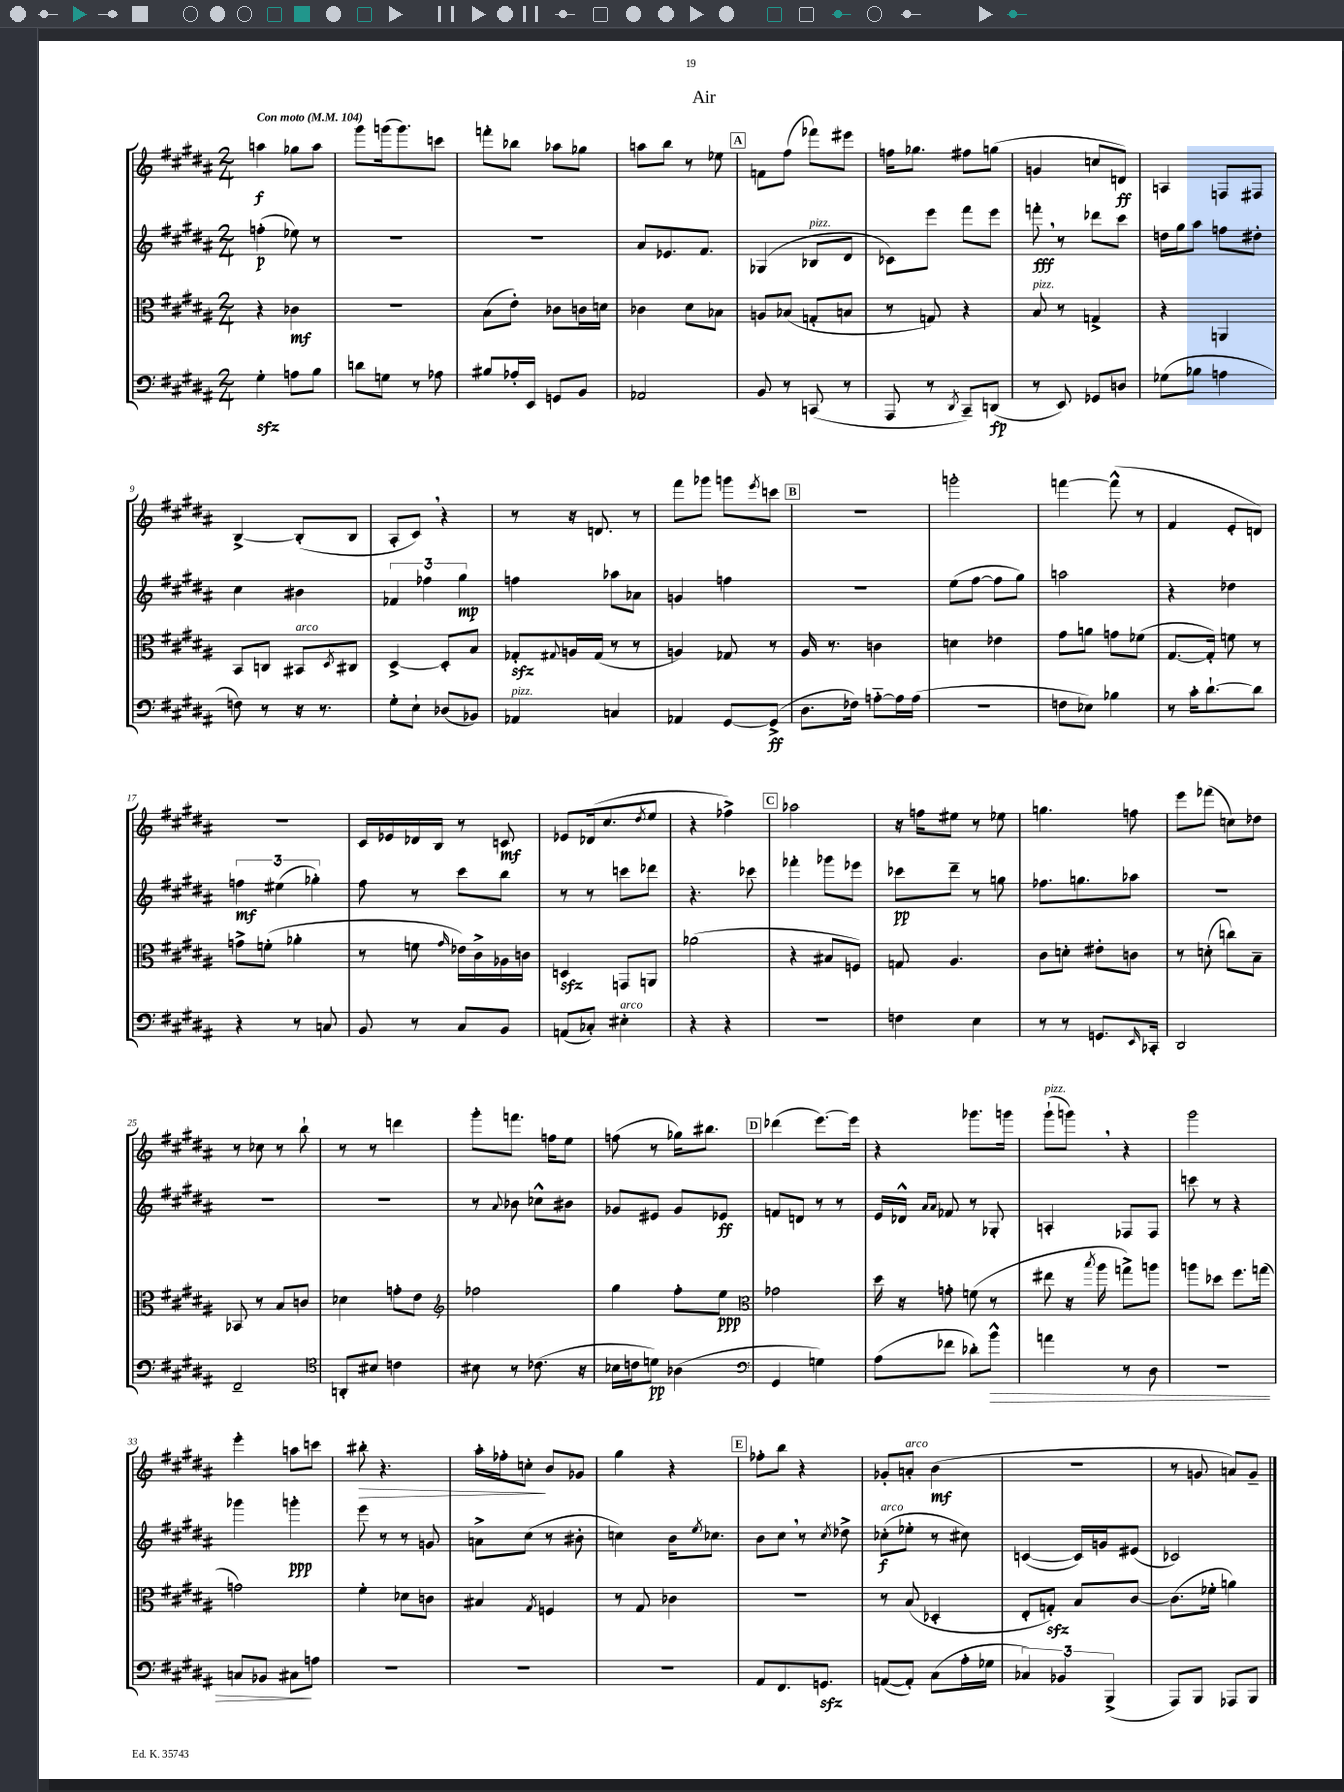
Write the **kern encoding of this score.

**kern	**kern	**kern	**kern
*staff4	*staff3	*staff2	*staff1
*clefF4	*clefC3	*clefG2	*clefG2
*k[f#c#g#d#a#]	*k[f#c#g#d#a#]	*k[f#c#g#d#a#]	*k[f#c#g#d#a#]
*M2/4	*M2/4	*M2/4	*M2/4
*MM104	*MM104	*MM104	*MM104
4G#'	4r	(4ff'	4aa
8A	4c-	8ee-)	8gg-
8B	.	8r	8aa
=	=	=	=
8d	2r	2r	8ggg#
8G	.	.	(16ggg
.	.	.	8.ggg)
8r	.	.	.
8A-	.	.	8ccc
=	=	=	=
8B#	(8B	2r	8fff'
16A-'	8e')	.	8bb-
16EE	.	.	.
8GG	8c-	.	8aa-
8BB	16c	.	8gg-
.	16d	.	.
=	=	=	=
2AA-	4c-	8a#	8aa
.	.	8.e-	8bb
.	8d#	.	8r
.	.	8.f#	.
.	8B-	.	8ee-
=	=	=	=
8BB	8A	(4G-	8f
8r	(8B-	.	(8ff#
(8CC	8G'	8B-	8fff-)
8r	8B	8d#	8eee#
=	=	=	=
8AAA#	8r	8c-)	16ff
.	.	.	8.gg-
8r	8G)	8eee	.
8qDD#	.	.	.
8CC#~)	4r	8fff#	8ff#
(8DD	.	8eee	(8gg
=	=	=	=
8r	8B	8fff'	4g
8EE)	8r	8r	.
8GG-	4G^	8ddd-	8cc
8D	.	8ccc#	8d)
=	=	=	=
(8G-	4r	16dd	4A
.	.	16gg#	.
8B-	.	8aa#	.
4A	4AA	8ff	8F
.	.	8dd#'	8F#
=	=	=	=
8F)	8BB	4cc#	[4B^
8r	8C	.	.
16r	8BB#	4b#	(8B']
8.r	.	.	.
.	8qD#	.	.
.	8C#	.	8B
=	=	=	=
8G#'	[4D#^	6f-	8A#'
8E`	.	.	8c#)
.	.	6ff-	.
(8D-	8D#']	.	4r
.	.	6gg#	.
8BB-)	8B	.	.
=	=	=	=
4AA-	8G-'	4ff	8r
.	8qqG#	.	.
.	16A	.	16r
.	(16G#	.	8.d
4C	8r	8aa-	.
.	8r	8a-	8r
=	=	=	=
4AA-	4A)	4g	8fff#
.	.	.	8ggg-
[8GG#	8G-	4ff	8ggg
.	.	.	8qeee
(8GG#^]	8r	.	8ccc
=	=	=	=
8.D#	16A#	2r	2r
.	8.r	.	.
16F-)	.	.	.
[8A'~	4c	.	.
16A]	.	.	.
(16A	.	.	.
=	=	=	=
2r	4d	(8ee	2ggg'
.	.	[8ff#	.
.	4e-	8ff#]	.
.	.	8gg#)	.
=	=	=	=
8F	8g#	2aa	[4fff
8E-)	8a	.	.
4B-	8g	.	(8fff^^]
.	(8f-	.	8r
=	=	=	=
8r	[8.G#	4r	4f#
16c#'	.	.	.
[8.d#`	16G#'])	.	.
.	8f	4dd-	8e'
8d#]	8r	.	8d)
=	=	=	=
4r	8g^	6ff	2r
.	(8f'	.	.
.	.	(6ee#	.
8r	4a-'	.	.
.	.	6gg-')	.
8C	.	.	.
=	=	=	=
8BB	8r	8ff#	16c#
.	.	.	16e-
8r	8f	8r	16d-
.	.	.	16B
.	16qqg#	.	.
8C#	16e-)	8ccc#	8r
.	16c#^	.	.
8BB	16A-	8bb	8c
.	16c	.	.
=	=	=	=
(8AA	4D	8r	8e-
8C-')	.	8r	(16d-
.	.	.	8.cc#
4E#'	8GG	8ccc	.
.	.	.	8qdd#
.	8AA	8ddd-	8ee
=	=	=	=
4r	(2a-	4.r	4r
4r	.	.	4ff-^)
.	.	8ccc-	.
=	=	=	=
2r	4r	4fff-'	2aa-
.	8B#	8ggg-	.
.	8F)	8eee-	.
=	=	=	=
4F	8G	8ccc-	16r
.	.	.	16ff
.	4.A#	8ddd#~	8ee#
4E	.	8r	8r
.	.	8gg	8ee-
=	=	=	=
8r	8c#	8.ff-	4.gg
8r	8d'	.	.
.	.	8.gg	.
8.GG	8e#'	.	.
.	8c	8aa-	8ff
16qqEE	.	.	.
16CC-'	.	.	.
=	=	=	=
2DD#	8r	2r	8eee
.	(8d'	.	(8fff-
.	8cc)	.	8cc)
.	8B~	.	8dd-
=	=	=	=
2FF#~	8BB-	2r	8r
.	8r	.	8cc-
.	8B	.	8r
.	8c	.	8bb`
=	=	=	=
*clefC4	*	*	*
8AA'	4d-	2r	8r
8B#	.	.	8r
4c	8g'	.	4ddd
.	8e	.	.
=	=	=	=
*	*clefG2	*	*
8B#	2ff-	8r	8ggg#'
.	.	8qqa#	.
8r	.	8b-	8.fff
(8.c-	.	8cc-^^	.
.	.	.	16ff
.	.	8b#	8ee
16r	.	.	.
=	=	=	=
16B-	4gg#	8g-	(8ff
16c	.	.	.
8d)	.	8e#	8r
(4A-	8ff#'	8g-	16gg-)
.	.	.	8.bb#
.	8ee	8e-	.
=	=	=	=
*clefF4	*clefC3	*	*
4GG#	2g-	8f	(4ddd-
.	.	8d	.
4G)	.	8r	[8.eee)
.	.	8r	.
.	.	.	16eee]
=	=	=	=
(8A#	16dd#	16e	4r
.	16r	16d-^^	.
.	.	16qqa#	.
.	.	16qqa#	.
8f-	8g'	8f-	.
8d-')	(8f	8r	8.ggg-
8b^^	8r	8G-'	.
.	.	.	16ggg
=	=	=	=
4a	8ee#	4A'	(8ggg#`
.	16r	.	8ggg)
.	8qbb	.	.
.	16aa#	.	.
8r	8gg^)	8F-	4r
8D#	8aa	8F-	.
=	=	=	=
2r	8aa	8ccc	2ggg#
.	8dd-	8r	.
.	8.ff#	4r	.
.	(16gg	.	.
=	=	=	=
8C	2g)	4ggg-	4eee'
8BB-	.	.	.
8C#	.	4ggg'	8aa
8A	.	.	8ccc
=	=	=	=
2r	4f#'	8eee	8bb#'
.	.	8r	4.r
.	8d-	8r	.
.	8c	8g	.
=	=	=	=
2r	4B#	8a^	16aa#'
.	.	.	16ff-'
.	.	(8cc#	8cc'
.	8qG#	.	.
.	4F	8r	8b
.	.	8b#'	8g-
=	=	=	=
2r	8r	4cc)	4gg#
.	8G#	.	.
.	4c-	16b	4r
.	.	8qee	.
.	.	8.cc-	.
=	=	=	=
8AA#	2r	8b	8ff-'
8.FF#	.	8cc#	8bb
.	.	8r	4r
8.GG	.	.	.
.	.	8qcc#	.
.	.	8dd-^	.
=	=	=	=
([8AA	8r	(8cc-'	8g-'
8AA'])	(8B	8ee-'	8a'
(8C#	4D-'	8r	(4b
16A#'	.	8cc#)	.
16G-	.	.	.
=	=	=	=
6C-)	8E'	([4c	2r
.	8G')	.	.
6BB-	.	.	.
.	8B	16c])	.
.	.	16g	.
(6BBB^	.	.	.
.	[8c#	(8e#	.
=	=	=	=
8AAA#)	(8.c#]	2c-)	8r
8BBB	.	.	8g
.	16f-'	.	.
8AAA-	4a)	.	8a)
8BBB	.	.	8g~
==	==	==	==
*-	*-	*-	*-
